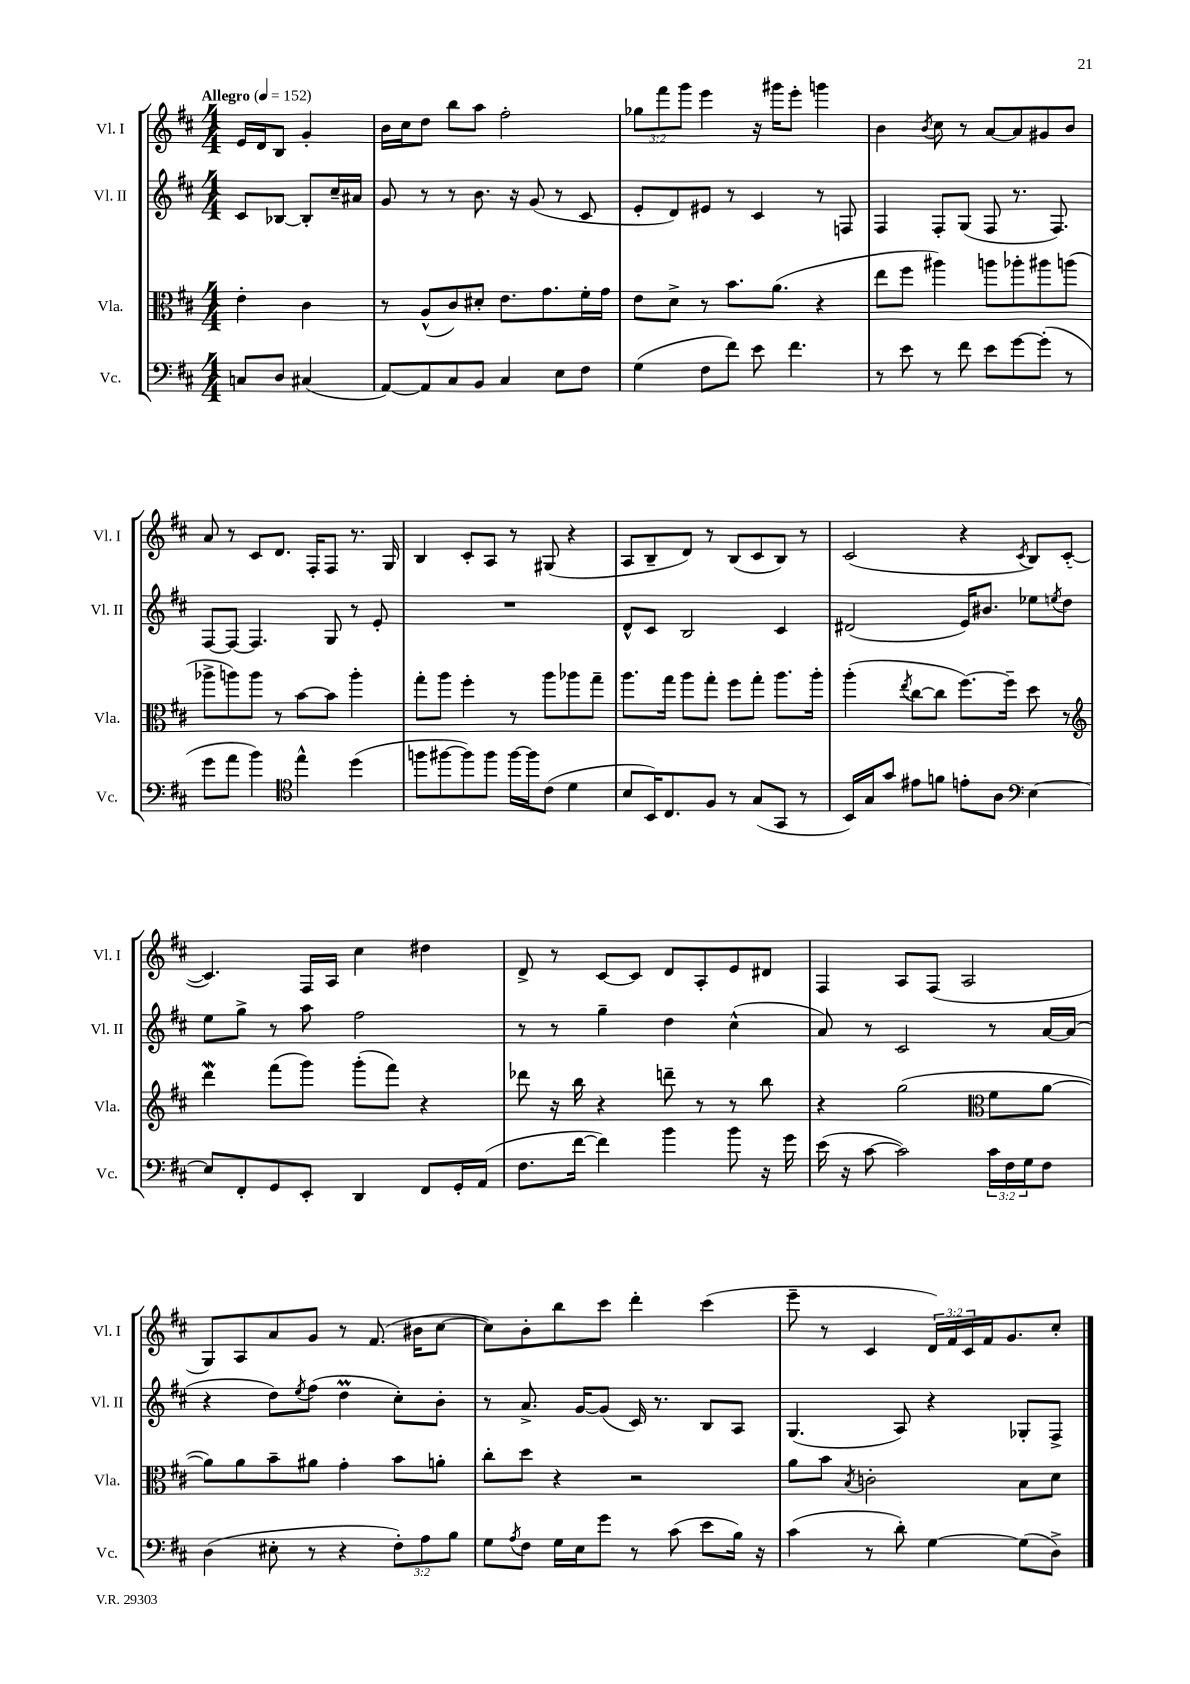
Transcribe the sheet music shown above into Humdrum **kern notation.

**kern	**kern	**kern	**kern
*staff4	*staff3	*staff2	*staff1
*clefF4	*clefC3	*clefG2	*clefG2
*k[f#c#]	*k[f#c#]	*k[f#c#]	*k[f#c#]
*M4/4	*M4/4	*M4/4	*M4/4
*MM152	*MM152	*MM152	*MM152
8C/L	4e'\	8c#/L	16e/LL
.	.	.	16d/J
8D/J	.	[8B-/J	8B/J
(4C#/	4c#\	8B-'/]L	4g'/
.	.	16cc#~/L	.
.	.	16a#/JJ	.
=	=	=	=
[8AA/L)	8r	8g/	16b\LL
.	.	.	16cc#\J
8AA/]	(8A^^/L	8r	8dd\J
8C#/	8c#/)	8r	8bb\L
8BB/J	8d#'/J	8.b\	8aa\J
4C#/	8.e\L	.	2ff#'\
.	.	16r	.
.	.	(8g/	.
.	8.g\	.	.
8E\L	.	8r	.
8F#\J	16f#'\L	8c#/	.
.	16g\JJ	.	.
=	=	=	=
(4G\	8e\L	8e'/L	12gg-\L
.	.	.	12fff#\
.	8d^\J	8d/)	.
.	.	.	12ggg\J
8F#\L	8r	8e#/J	4eee\
8f#\J)	8.b\L	8r	.
8e\	.	4c#/	16r
.	(8.a\J	.	16ggg#\LK
4.f#\	.	.	8eee'\J
.	4r	8r	4ggg\
.	.	8F/	.
=	=	=	=
8r	8ee\L	4F#/	4b\
8e\	8ff#\J	.	.
.	.	.	8qb/
8r	4aa#\)	8F#'/L	8cc#\
8f#\	.	(8G/J	8r
8e\L	8aa\L	8F#/	[8a/L
[8g\	8aa-'\	8.r	8a/]
(8g'\]J	8aa#\	.	8g#/
.	.	8.F#/)	.
8r	(8aa\J	.	8b/J
=	=	=	=
8g\L	8aa-^\L	[8F#/L	8a/
8a\J	8aa\)	8F#/_J	8r
4b\)	8aa\J	4.F#/]	8c#/L
.	8r	.	8.d/J
*clefC4	*	*	*
4ee^^\	[8b\L	.	.
.	.	.	16F#'/LK
.	8b\]J	8G/	8F#/J
(4dd\	4aa'\	8r	8.r
.	.	8e'/	.
.	.	.	16G/
=	=	=	=
8ff\L	8gg'\L	1r	4B/
[8ff#\	8aa\J	.	.
8ff#\])	4ff#'\	.	8c#'/L
8ff#\J	.	.	8A/J
[16ff#\LL	8r	.	8r
16ff#\]J	.	.	.
(8c#\J	8aa\L	.	(8G#/
4d\	8aa-\	.	4r
.	8gg~\J	.	.
=	=	=	=
8B/L	8.aa\L	8d^^/L	8A/L
16BB/K)	.	8c#/J	8B~/
8.C#/	16gg\Jk	.	.
.	8aa\L	2B/	8d/J)
8F#/J	8gg'\J	.	8r
8r	8ff#\L	.	(8B/L
(8G/L	8gg'\J	.	8c#/
8GG/J	8.aa\L	4c#/	8B/J)
8r	.	.	8r
.	16aa'\Jk	.	.
=	=	=	=
16BB/LL)	(4aa'\	(2d#/	(2c#/
16G/J	.	.	.
8g/J	.	.	.
.	8qee/	.	.
8e#\L	[8cc#\L	.	.
8f\J	8cc#\]J	.	.
8e'\L	[8.ff#\L)	16e/LK)	4r
.	.	8.b#/J	.
8A\J	.	.	.
.	16ff#~\]Jk	.	.
*clefF4	*	*	*
.	.	.	8qc#/
[4E\	8dd\	8ee-\L	8B/L)
.	.	8qee/	.
.	8r	8dd\J	([8c#'/J
=	=	=	=
*	*clefG2	*	*
8E/]L	4ddd\	8ee\L	4.c#/])
8FF#'/	.	8gg^\J	.
8GG/	(8fff#\L	8r	.
8EE'/J	8ggg\J)	8aa\	16F#/LL
.	.	.	16A/JJ
4DD/	(8ggg'\L	2ff#\	4cc#\
.	8fff#\J)	.	.
8FF#/L	4r	.	4dd#\
16GG'/L	.	.	.
(16AA/JJ	.	.	.
=	=	=	=
8.F#\L	8ddd-\	8r	8d^/
.	16r	8r	8r
[16f#\Jk	16bb\	.	.
4f#\])	4r	4gg~\	[8c#/L
.	.	.	8c#/]J
4b\	8ddd~\	4dd\	8d/L
.	8r	.	8A'/
8b\	8r	(4cc#^^\	8e/
16r	8bb\	.	8d#/J
16g\	.	.	.
=	=	=	=
(16e\	4r	8a/)	4F#/
16r	.	.	.
[8c#\	.	8r	.
2c#\])	(2gg\	2c#/	8A/L
.	.	.	(8F#/J
.	.	.	2A/
*	*clefC3	*	*
24c#\LL	8f#\L	8r	.
24F#\	.	.	.
24G\J	.	.	.
8F#\J	[8a\J	[16a/LL	.
.	.	(16a/]JJ	.
=	=	=	=
(4D\	8a\]L)	4r	8G/L)
.	8a\	.	8A/
8E#'\	8b~\	8dd\L)	8a/
.	.	8qee/	.
8r	8a#\J	(8ff#\J	8g/J
4r	4g'\	4dd\	8r
.	.	.	(8.f#/
12F#'\L)	8b\L	8cc#'\L)	.
.	.	.	16b#\LK
12A\	.	.	.
.	8a'\J	8b'\J	[8cc#\J
12B\J	.	.	.
=	=	=	=
8G\L	8cc#'\L	8r	8cc#\]L)
8qA/	.	.	.
8F#\J	8dd\J	8.a^/	8b'\
16G\LL	4r	.	8bb\
16E\J	.	[16g/LK	.
8g\J	.	(8g/]J	8ccc#\J
8r	2r	16c#/)	4ddd'\
.	.	8.r	.
(8c#\	.	.	.
8e\L	.	8B/L	(4ccc#\
16B\Jk)	.	8A/J	.
16r	.	.	.
=	=	=	=
(4c#\	8a\L	(4.G/	8eee~\
.	8b\J	.	8r
.	8qB/	.	.
8r	2c'\	.	4c#/
8d'\)	.	8A/)	.
[4G\	.	4r	24d/LL)
.	.	.	24f#/
.	.	.	24c#/
.	.	.	16f#/J
.	.	.	8.g/
(8G\]L	8B\L	8G-'/L	.
8D^\J)	8d\J	8F#^/J	8cc#'/J
==	==	==	==
*-	*-	*-	*-
